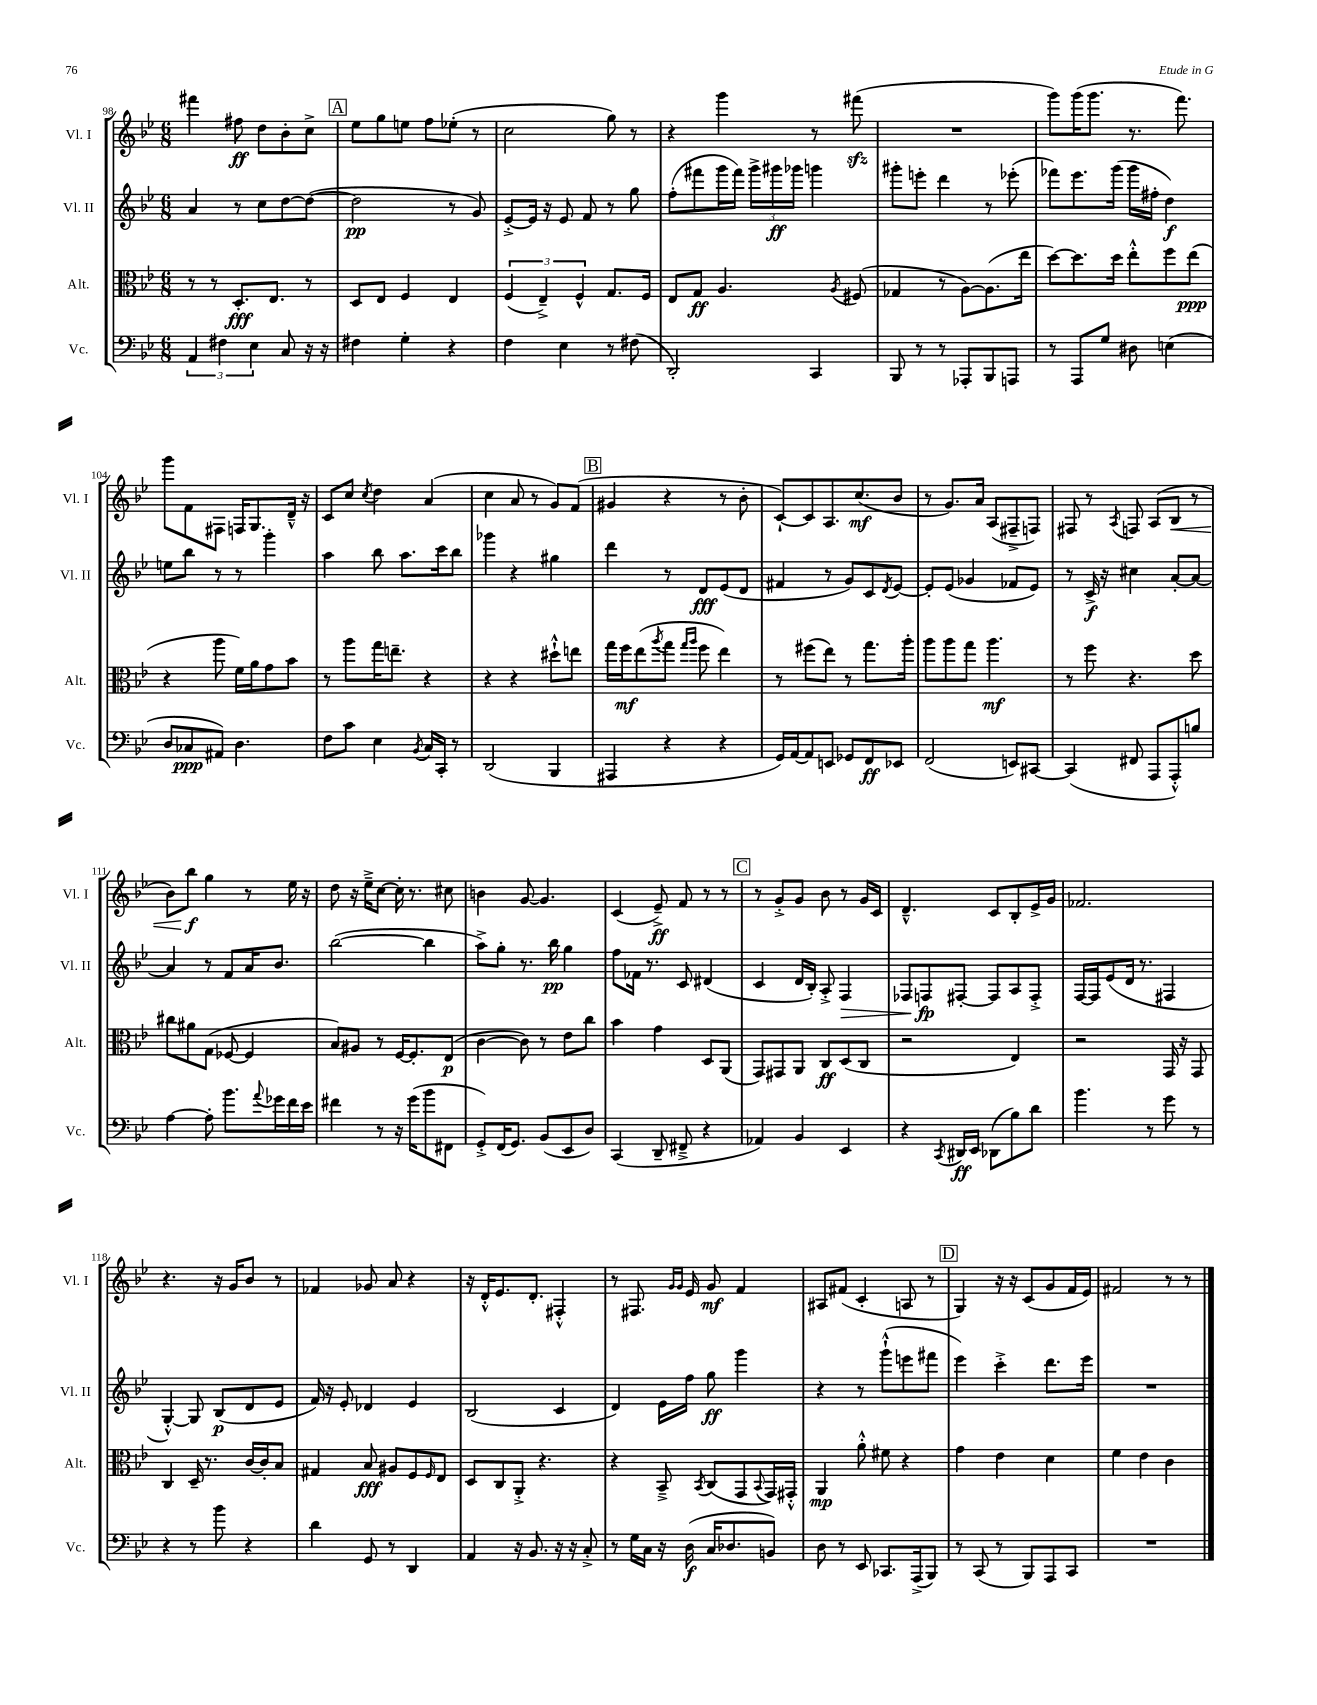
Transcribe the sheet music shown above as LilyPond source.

<<
\new StaffGroup <<
\new Staff = "s0" \with { instrumentName = "Vl. I" shortInstrumentName = "Vl. I" } {
    \clef treble \key bes \major \numericTimeSignature \time 6/8
    fis'''4 fis''8\ff d''8 bes'8-. c''8-> |
    \mark \markup { \box "A" } ees''8 g''8 e''8 f''8 ees''8-.( r8 |
    c''2 g''8) r8 |
    r4 g'''4 r8 fis'''8\sfz( |
    R2. |
    g'''8) g'''16( g'''8. r8. f'''8.) |
    g'''8 f'8 fis8 f16 g8. d'16---^ r16 |
    c'8 c''8 \acciaccatura { c''8 } d''4 a'4( |
    c''4 a'8 r8 g'8) f'8( |
    \mark \markup { \box "B" } gis'4 r4 r8 bes'8-. |
    c'8~-!) c'8 a8. c''8.\mf( bes'8 |
    r8 g'8.) a'16 a8( fis8---> f8) |
    fis8 r8 \acciaccatura { a8 } f8 a8( bes8\< r8 |
    bes'8) bes''8\f\! g''4 r8 ees''16 r16 |
    d''8 r16 ees''16---> c''8~ c''16-. r8. cis''8 |
    b'4 g'8~ g'4. |
    c'4( ees'8--->\ff) f'8 r8 r8 |
    \mark \markup { \box "C" } r8 g'8-.-> g'8 bes'8 r8 g'16 c'16 |
    d'4.---^ c'8 bes8-. ees'16-> g'16 |
    fes'2. |
    r4. r16 g'16 bes'8 r8 |
    fes'4 ges'8 a'8 r4 |
    r16 d'16-.-^ ees'8. d'8.-. fis4-.-^ |
    r8 fis8. \grace { g'16 g'16 } ees'16 g'8\mf f'4 |
    ais8 fis'8( c'4-. a8 r8 |
    \mark \markup { \box "D" } g4) r16 r16 c'8( g'8 f'16 ees'16) |
    fis'2 r8 r8 \bar "|." |
}
\new Staff = "s1" \with { instrumentName = "Vl. II" shortInstrumentName = "Vl. II" } {
    \clef treble \key bes \major \numericTimeSignature \time 6/8
    a'4 r8 c''8 d''8~ d''8~( |
    \mark \markup { \box "A" } d''2\pp r8 g'8) |
    ees'8~-.-> ees'16 r16 ees'8 f'8 r8 g''8 |
    f''8-.( fis'''8 g'''16 fis'''16) \tuplet 3/2 { g'''16-> gis'''16\ff ges'''16 } g'''4 |
    gis'''8-. e'''8-. d'''4 r8 ees'''8-.( |
    fes'''8) ees'''8. g'''16( g'''16 fis''16-. d''4\f) |
    e''8 bes''8 r8 r8 g'''4-. |
    a''4 bes''8 a''8. c'''16 bes''8 |
    ges'''4 r4 gis''4 |
    \mark \markup { \box "B" } d'''4 r8 d'8\fff ees'8( d'8 |
    fis'4 r8 g'8) c'8 \acciaccatura { d'8 } ees'8~ |
    ees'8-. ees'8( ges'4 fes'8 ees'8) |
    r8 c'16->\f r16 cis''4 a'8~-. a'8~ |
    a'4 r8 f'8 a'16 bes'8. |
    bes''2~( bes''4 |
    a''8->) g''8-. r8. bes''16\pp g''4 |
    f''8 fes'16 r8. c'8 dis'4( |
    \mark \markup { \box "C" } c'4 d'16 bes16-.) a8-.-> f4\> |
    fes8 f8\fp\! fis8~-. fis8 a8 fis8-.-> |
    f16~ f16 ees'8( d'16 r8. fis4 |
    g4~-.-^) g8 bes8\p( d'8 ees'8 |
    f'16) r16 ees'8-. des'4 ees'4 |
    bes2( c'4 |
    d'4) ees'16 f''16 g''8\ff g'''4 |
    r4 r8 g'''8-!-^( e'''8 fis'''8 |
    \mark \markup { \box "D" } ees'''4) c'''4-.-> d'''8. ees'''16 |
    R2. \bar "|." |
}
\new Staff = "s2" \with { instrumentName = "Alt." shortInstrumentName = "Alt." } {
    \clef alto \key bes \major \numericTimeSignature \time 6/8
    r8 r8 d8.-.\fff ees8. r8 |
    \mark \markup { \box "A" } d8 ees8 f4 ees4 |
    \tuplet 3/2 { f4( ees4--->) f4-^ } g8. f16 |
    ees8 g8\ff a4. \acciaccatura { a8 } fis8( |
    ges4 r8 a8~) a8.( ees''16 |
    d''8~) d''8. d''16 ees''8-.-^ f''8 ees''8\ppp( |
    r4 a''8 f'16) a'16 g'8 bes'8 |
    r8 a''8 g''16 e''8.-- r4 |
    r4 r4 dis''8-!-^ e''8 |
    \mark \markup { \box "B" } g''16 f''16\mf ees''8( \acciaccatura { a''8 } g''8 \grace { g''16 a''16 } f''8 ees''4) |
    r8 fis''8( ees''8) r8 g''8. a''16-. |
    a''8 a''8 g''8 a''4.\mf |
    r8 f''8 r4. d''8 |
    cis''8 ais'8 g8( fes8~ fes4 |
    bes8) ais8 r8 f16~ f8.-. ees8\p( |
    c'4~ c'8) r8 ees'8 c''8 |
    bes'4 g'4 d8 a,8( |
    \mark \markup { \box "C" } g,8) gis,8 a,8 c8\ff d8( c8 |
    r2 ees4) |
    r2 g,16 r16 g,8 |
    c4 d16-- r8. c'16~ c'16-. bes8 |
    gis4 bes8\fff ais8 f8 \grace { f16 } ees8 |
    d8 c8 a,8-.-> r4. |
    r4 bes,8---> \acciaccatura { bes,8 } c8( g,8 \appoggiatura { bes,8 } g,16) gis,16-.-^ |
    a,4\mp a'8-.-^ fis'8 r4 |
    \mark \markup { \box "D" } g'4 ees'4 d'4 |
    f'4 ees'4 c'4 \bar "|." |
}
\new Staff = "s3" \with { instrumentName = "Vc." shortInstrumentName = "Vc." } {
    \clef bass \key bes \major \numericTimeSignature \time 6/8
    \tuplet 3/2 { a,4 fis4 ees4 } c8 r16 r16 |
    \mark \markup { \box "A" } fis4 g4-. r4 |
    f4 ees4 r8 fis8( |
    d,2-.) c,4 |
    bes,,8 r8 r8 aes,,8-. bes,,8 a,,8 |
    r8 a,,8 g8 dis8 e4( |
    d8 ces8\ppp ais,8) d4. |
    f8 c'8 ees4 \acciaccatura { bes,8 } c16 c,16-. r8 |
    d,2( bes,,4 |
    \mark \markup { \box "B" } ais,,4 r4 r4 |
    g,16) a,16~ a,8 e,8 ges,8 f,8\ff ees,8 |
    f,2( e,8) cis,8~ |
    cis,4( fis,8 a,,8 a,,8-.-^) b8 |
    a4~ a8-. bes'8. \appoggiatura { a'8 } ges'16 f'16 ees'16 |
    fis'4 r8 r16 g'16( bes'8 fis,8 |
    g,8-.->) f,16( g,8.) bes,8( ees,8 d8) |
    c,4( d,8-- fis,8---> r4 |
    \mark \markup { \box "C" } aes,4) bes,4 ees,4 |
    r4 \acciaccatura { c,8 } dis,16\ff ees,16 des,8( bes8) d'8 |
    bes'4. r8 g'8 r8 |
    r4 r8 bes'8 r4 |
    d'4 g,8 r8 d,4 |
    a,4 r16 bes,8. r16 r16 c8-.-> |
    r8 g16 c16 r16 d16\f( c16 des8. b,8) |
    d8 r8 ees,8 ces,8. a,,16->( bes,,8) |
    \mark \markup { \box "D" } r8 c,8( r8 bes,,8) a,,8 c,8 |
    R2. \bar "|." |
}
>>
>>
\layout { \context { \Score currentBarNumber = #98 } }
